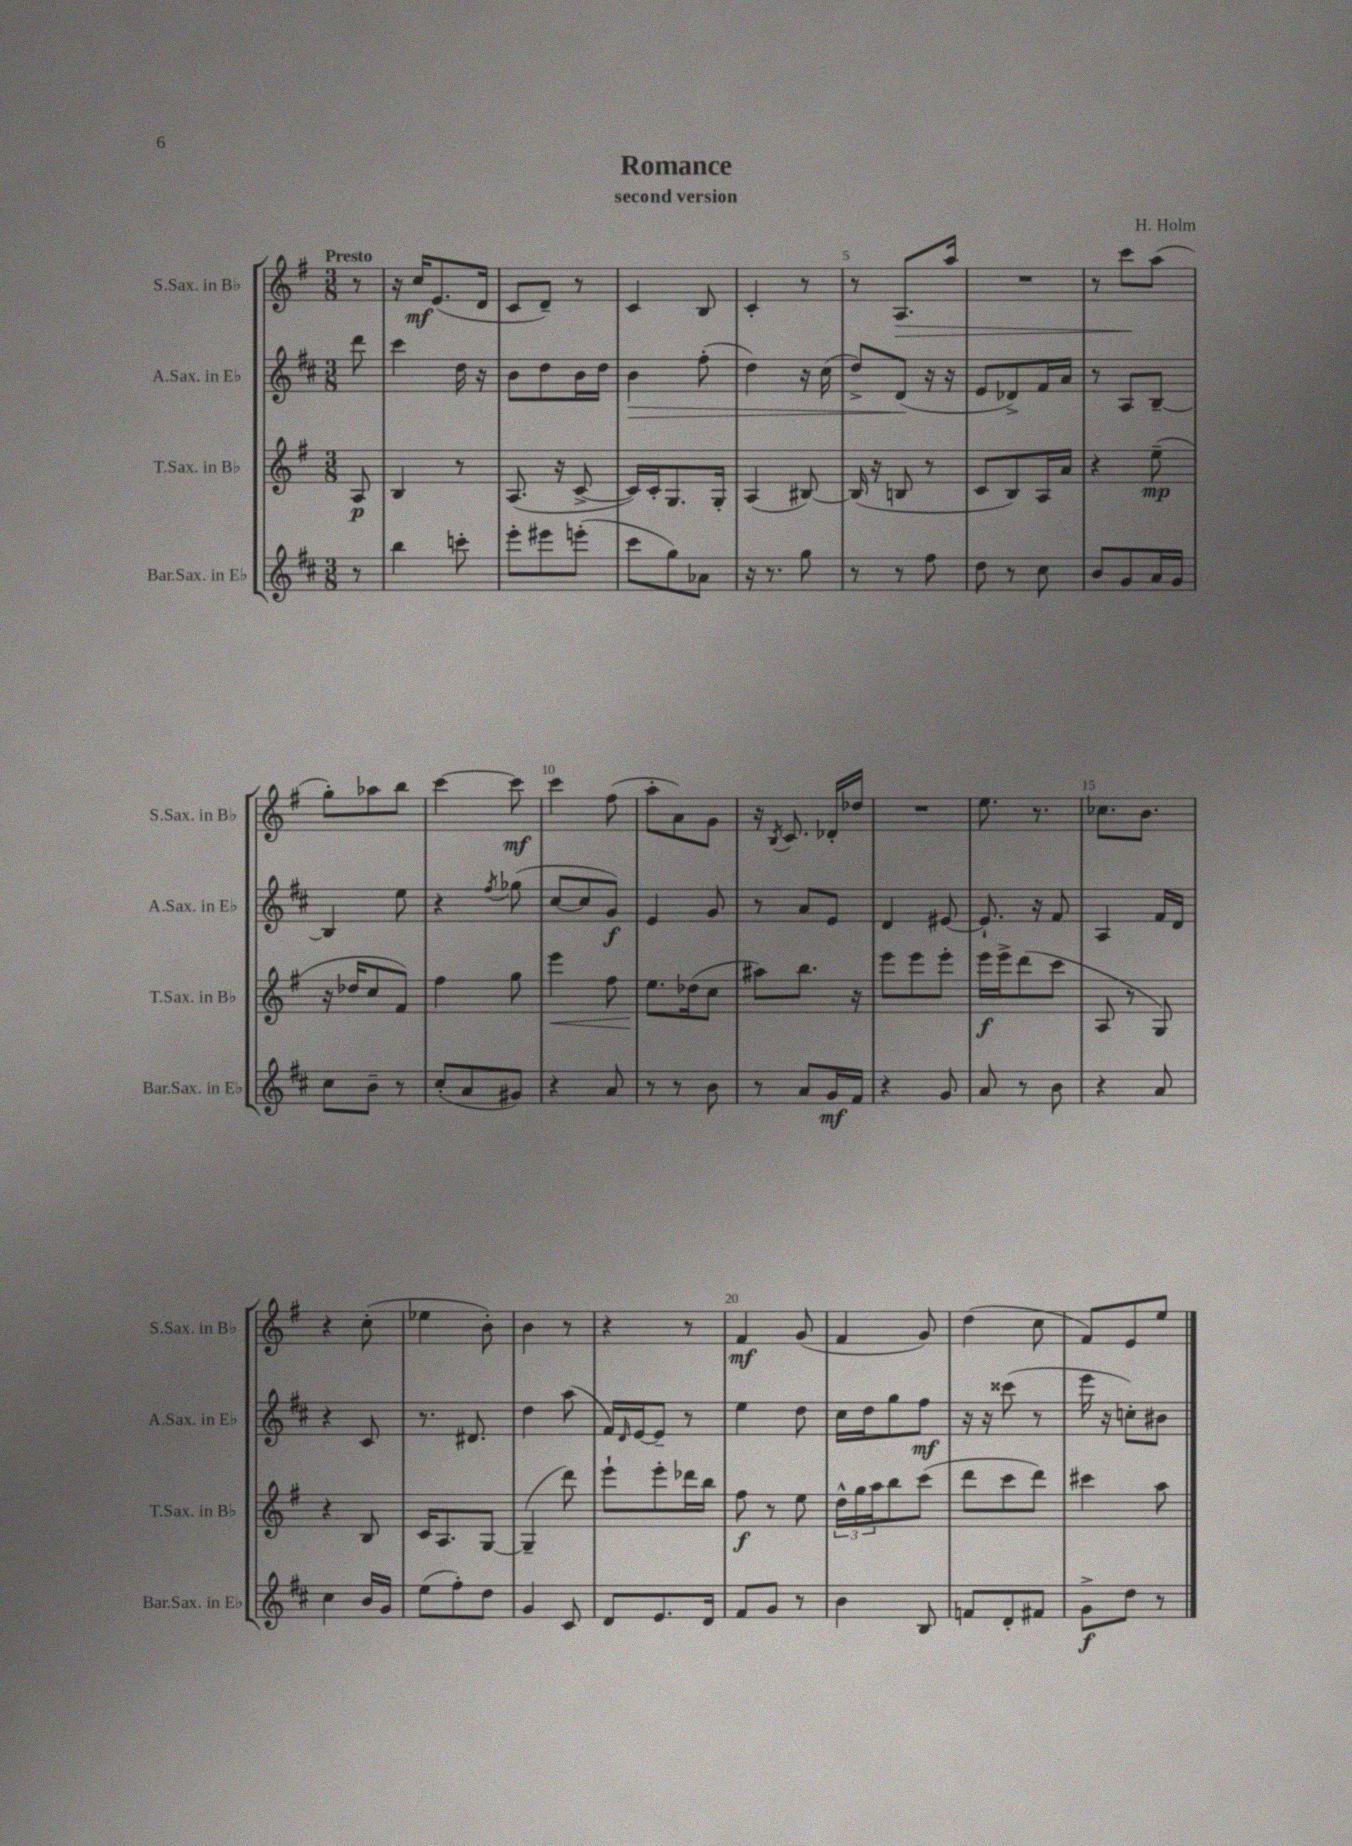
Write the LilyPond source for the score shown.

\header { title = "Romance" composer = "H. Holm" subtitle = "second version" }
<<
\new StaffGroup <<
\new Staff = "s0" \with { instrumentName = "S.Sax. in Bb" shortInstrumentName = "S.Sax. in Bb" } {
    \clef treble \key g \major \numericTimeSignature \time 3/8 \partial 8 \tempo "Presto"
    r8 |
    r16 c''16\mf e'8.( d'16 |
    c'8 d'8--) r8 |
    c'4 b8 |
    c'4-. r8 |
    r8 a8.\> a''16 |
    R4. |
    r8 c'''8\! a''8( |
    g''8-.) aes''8 b''8 |
    c'''4~ c'''8\mf |
    c'''4 fis''8( |
    a''8-. a'8) g'8 |
    r16 \acciaccatura { b8 } c'8. des'16-. des''16 |
    R4. |
    e''8. r8. |
    ces''8. b'8. |
    r4 c''8-.( |
    ees''4 b'8-.) |
    b'4 r8 |
    r4 r8 |
    fis'4\mf g'8( |
    fis'4 g'8) |
    d''4( c''8 |
    fis'8) e'8 e''8 \bar "|." |
}
\new Staff = "s1" \with { instrumentName = "A.Sax. in Eb" shortInstrumentName = "A.Sax. in Eb" } {
    \clef treble \key d \major \numericTimeSignature \time 3/8 \partial 8
    d'''8 |
    cis'''4 d''16 r16 |
    b'8 d''8 b'16 d''16 |
    b'4\> fis''8-.( |
    d''4) r16 cis''16( |
    d''8->) d'8\!( r16 r16 |
    e'8 des'8->) fis'16 a'16 |
    r8 a8 b8~-- |
    b4 e''8 |
    r4 \acciaccatura { fis''8 } ges''8( |
    cis''8~ cis''8 g'8\f) |
    e'4 g'8 |
    r8 a'8 e'8 |
    d'4 eis'8~ |
    eis'8.-! r16 fis'8 |
    a4 fis'16 d'16 |
    r4 cis'8 |
    r8. dis'8. |
    d''4 a''8( |
    fis'16) \grace { d'16 } e'16~ e'8-- r8 |
    e''4 d''8 |
    cis''16 d''16 g''8 fis''8\mf |
    r16 r16 cisis'''8( r8 |
    e'''16 r16 c''8-.) bis'8 \bar "|." |
}
\new Staff = "s2" \with { instrumentName = "T.Sax. in Bb" shortInstrumentName = "T.Sax. in Bb" } {
    \clef treble \key g \major \numericTimeSignature \time 3/8 \partial 8
    a8\p |
    b4 r8 |
    a8.( r16 c'8~-> |
    c'16) c'16-. g8. g16-. |
    a4( bis8~) |
    bis16( r16 b8 r8 |
    c'8 b8) a16 a'16 |
    r4 e''8--\mp( |
    r16 des''16 c''8 fis'8) |
    fis''4 g''8 |
    e'''4\< fis''8 |
    e''8.\! des''16( c''8 |
    ais''8) b''8. r16 |
    e'''8 e'''8 e'''8-. |
    e'''16\f e'''16-> d'''8( c'''8 |
    a8 r8 g8) |
    r4 b8 |
    c'16 a8. g8~ |
    g4--( d'''8) |
    e'''8-! e'''8-. des'''16 b''16 |
    fis''8\f r8 e''8 |
    \tuplet 3/2 { d''16-^ g''16 a''16 } b''8 c'''8( |
    d'''8 c'''8 d'''8) |
    cis'''4 a''8 \bar "|." |
}
\new Staff = "s3" \with { instrumentName = "Bar.Sax. in Eb" shortInstrumentName = "Bar.Sax. in Eb" } {
    \clef treble \key d \major \numericTimeSignature \time 3/8 \partial 8
    r8 |
    b''4 c'''8-. |
    e'''8-. eis'''8 e'''8-.( |
    cis'''8 g''8) aes'8 |
    r16 r8. g''8 |
    r8 r8 fis''8 |
    d''8 r8 cis''8 |
    b'8 g'8 a'16 g'16 |
    cis''8 b'8-- r8 |
    cis''8-.( a'8 gis'8) |
    r4 a'8 |
    r8 r8 b'8 |
    r8 a'8 g'16\mf fis'16 |
    r4 g'8 |
    a'8 r8 b'8 |
    r4 a'8 |
    cis''4 b'16 g'16 |
    e''8( fis''8-.) d''8 |
    g'4 cis'8 |
    d'8 e'8. d'16 |
    fis'8 g'8 r8 |
    b'4 b8 |
    f'8 d'8-. fis'8 |
    g'8->\f d''8 r8 \bar "|." |
}
>>
>>
\layout { \context { \Score \override BarNumber.break-visibility = ##(#f #t #t) barNumberVisibility = #(every-nth-bar-number-visible 5) } }
